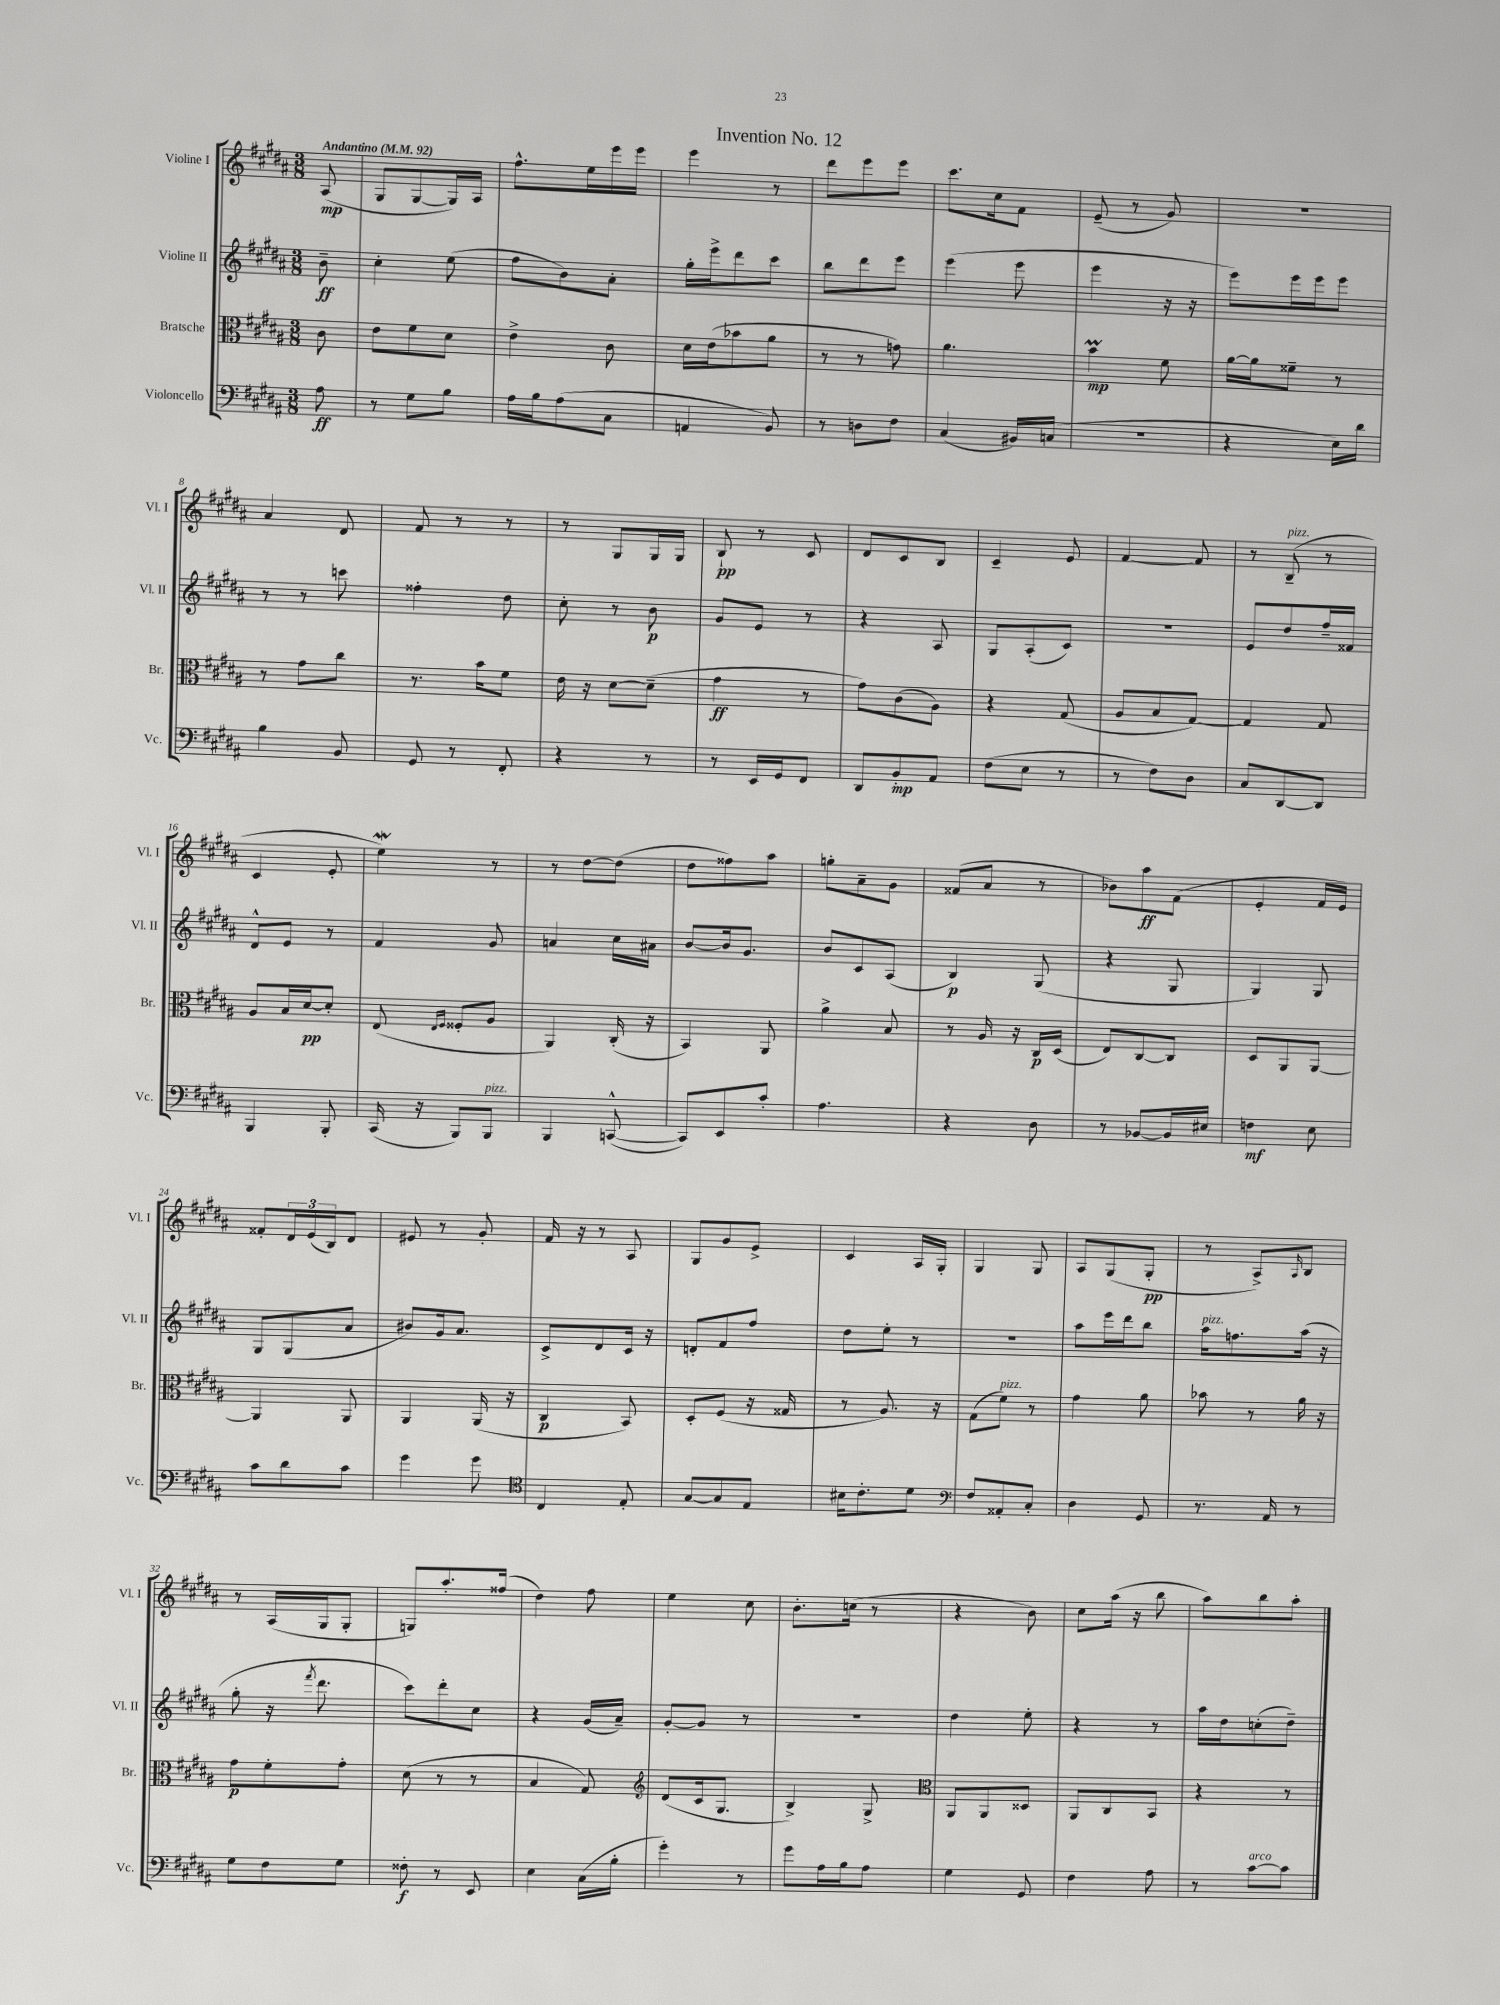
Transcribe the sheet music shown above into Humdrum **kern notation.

**kern	**kern	**kern	**kern
*staff4	*staff3	*staff2	*staff1
*clefF4	*clefC3	*clefG2	*clefG2
*k[f#c#g#d#a#]	*k[f#c#g#d#a#]	*k[f#c#g#d#a#]	*k[f#c#g#d#a#]
*M3/8	*M3/8	*M3/8	*M3/8
*MM92	*MM92	*MM92	*MM92
8A#	8c#	8b~	(8A#
=	=	=	=
8r	8e	4cc#'	8G#
8G#	8f#	.	[8G#
8B	8d#	(8ee	16G#])
.	.	.	16A#
=	=	=	=
16A#	4e^	8ff#	8.ff#^^
16B	.	.	.
(8A#	.	8b)	.
.	.	.	16ee
8C#	8c#	8a#'	16eee
.	.	.	16eee
=	=	=	=
4AA	16d#	16gg#'	4eee
.	(16e	16eee^	.
.	8b-	8ddd#	.
8BB)	8a#	8ccc#	8r
=	=	=	=
8r	8r	8bb	8ddd#
8D	8r	8ddd#	8eee
8F#	8g)	8eee	8eee
=	=	=	=
(4C#	4.a#	(4eee	8.ccc#
.	.	.	16cc#
16BB#)	.	8eee	8f#
(16C	.	.	.
=	=	=	=
4.r	4b	4eee	(8e~
.	.	.	8r
.	8f#	16r	8g#)
.	.	16r	.
=	=	=	=
4r	[16a#	8eee)	4.r
.	16a#]	.	.
.	8f##~	16eee	.
.	.	16eee	.
16E)	8r	8eee	.
16d#	.	.	.
=	=	=	=
4B	8r	8r	4a#
.	8g#	8r	.
8BB	8cc#	8ccc	8d#
=	=	=	=
8GG#	8.r	4ff##'	8f#
8r	.	.	8r
.	16b	.	.
8FF#'	8f#	8dd#	8r
=	=	=	=
4r	16e	8cc#'	8r
.	16r	.	.
.	[8d#	8r	8G#
8r	(8d#~]	8b	16G#
.	.	.	16G#
=	=	=	=
8r	4g#	8g#	8B`
16EE	.	8e	8r
16GG#	.	.	.
8FF#	8r	8r	8c#
=	=	=	=
8DD#	8g#)	4r	8d#
8BB'	(8c#	.	8c#
8AA#	8A#)	8A#	8B
=	=	=	=
(8F#	4r	8G#	4c#~
8E	.	(8A#'	.
8r	(8G#	8c#)	8e
=	=	=	=
8r	8A#	4.r	[4f#
8F#)	8B	.	.
8D#	[8G#)	.	8f#]
=	=	=	=
8C#	4G#]	8e	8r
[8DD#	.	8dd#	(8B~
8DD#]	8G#	16ff#~	8r
.	.	16f##	.
=	=	=	=
4BBB	8A#	8d#^^	4c#
.	16B	8e	.
.	[16d#	.	.
8BBB'	8d#']	8r	8e'
=	=	=	=
(16CC#	(8E	4f#	4ee)
16r	.	.	.
.	16qqE	.	.
.	16qqF#	.	.
8BBB)	8F##'	.	.
8BBB	8A#	8g#	8r
=	=	=	=
4BBB	4AA#)	4a	8r
.	.	.	[8dd#
([8CC^^	(16C#'	16cc#	(8dd#]
.	16r	16a#	.
=	=	=	=
8CC])	4BB)	[8b	8dd#
8EE	.	16b]	8ff##)
.	.	8.g#	.
8c#'	8AA#	.	8aa#
=	=	=	=
4.A#	4a#^	8b	8gg'
.	.	8c#	8a#~
.	8B	(8A#	8g#
=	=	=	=
4r	8r	4B)	(8f##
.	16A#	.	8a#
.	16r	.	.
8D#	16C#	(8G#	8r
.	(16D#	.	.
=	=	=	=
8r	8E)	4r	8b-)
[8BB-	[8C#	.	8aa#
16BB-]	8C#]	8G#	(8f#
16E#	.	.	.
=	=	=	=
4F	8D#	4G#)	4e'
.	8AA#	.	.
8E	[8AA#	8G#	16f#
.	.	.	16e)
=	=	=	=
8c#	4AA#]	8G#	8f##'
8d#	.	(8G#	24d#
.	.	.	(24e
.	.	.	24B)
8c#	8AA#	8a#	8d#
=	=	=	=
4g#	4AA#	8b#)	8e#
.	.	16g#	8r
.	.	8.a#	.
8g#	(16AA#	.	8g#'
.	16r	.	.
=	=	=	=
*clefC4	*	*	*
4C#	4C#	8c#^	16f#
.	.	.	16r
.	.	8d#	8r
8E'	8BB)	16c#	8A#
.	.	16r	.
=	=	=	=
[8G#	8D#'	8d'	8G#
8G#]	(8F#	8f#	8g#
8E	16r	8ff#	8e^
.	16G##	.	.
=	=	=	=
16B#	8r	8dd#	4c#
8.c#'	.	.	.
.	8.A#)	8ee'	.
8d#	.	8r	16A#
.	16r	.	16G#'
=	=	=	=
*clefF4	*	*	*
8F#	(8G#	4.r	4G#
8AA##'	8f#)	.	.
8C#'	8r	.	8G#
=	=	=	=
4D#	4g#	8aa#	8A#
.	.	16eee	(8G#
.	.	16ddd#	.
8GG#	8a#	8bb	8G#'
=	=	=	=
8.r	8b-	16aa#	8r
.	.	8.ff	.
.	8r	.	8A#^)
16AA#	.	.	.
.	.	.	16qqA#
8r	16a#	(16aa#	8B
.	16r	16r	.
=	=	=	=
8G#	8g#	8gg#'	8r
8F#	8f#'	16r	(16A#
.	.	8qfff#	.
.	.	8.ddd#	16G#
8G#	8g#'	.	8G#'
=	=	=	=
8F##'	(8d#	8ccc#)	8G)
8r	8r	8ddd#'	8.aa#'
8EE	8r	8cc#	.
.	.	.	(16ff##
=	=	=	=
4E	4B	4r	4dd#)
(16C#	8G#)	(16g#	8ff#
16B'	.	16a#~)	.
=	=	=	=
*	*clefG2	*	*
4g#')	(8d#	[8g#'	4ee
.	16c#	8g#]	.
.	8.G#	.	.
8r	.	8r	8cc#
=	=	=	=
8g#	4B^)	4.r	8.b'
16A#	.	.	.
16B	.	.	(16cc
8A#	8G#^	.	8r
=	=	=	=
*	*clefC3	*	*
4G#	8AA#	4dd#	4r
.	8AA#	.	.
8GG#	8D##	8ee'	8b)
=	=	=	=
4F#	8AA#	4r	8cc#
.	8C#	.	(16aa#
.	.	.	16r
8A#	8BB	8r	8bb
=	=	=	=
8r	4r	16aa#	8aa#)
.	.	16dd#	.
[8c#	.	(8cc'	8bb
8c#]	8r	8dd#~)	8aa#'
==	==	==	==
*-	*-	*-	*-
